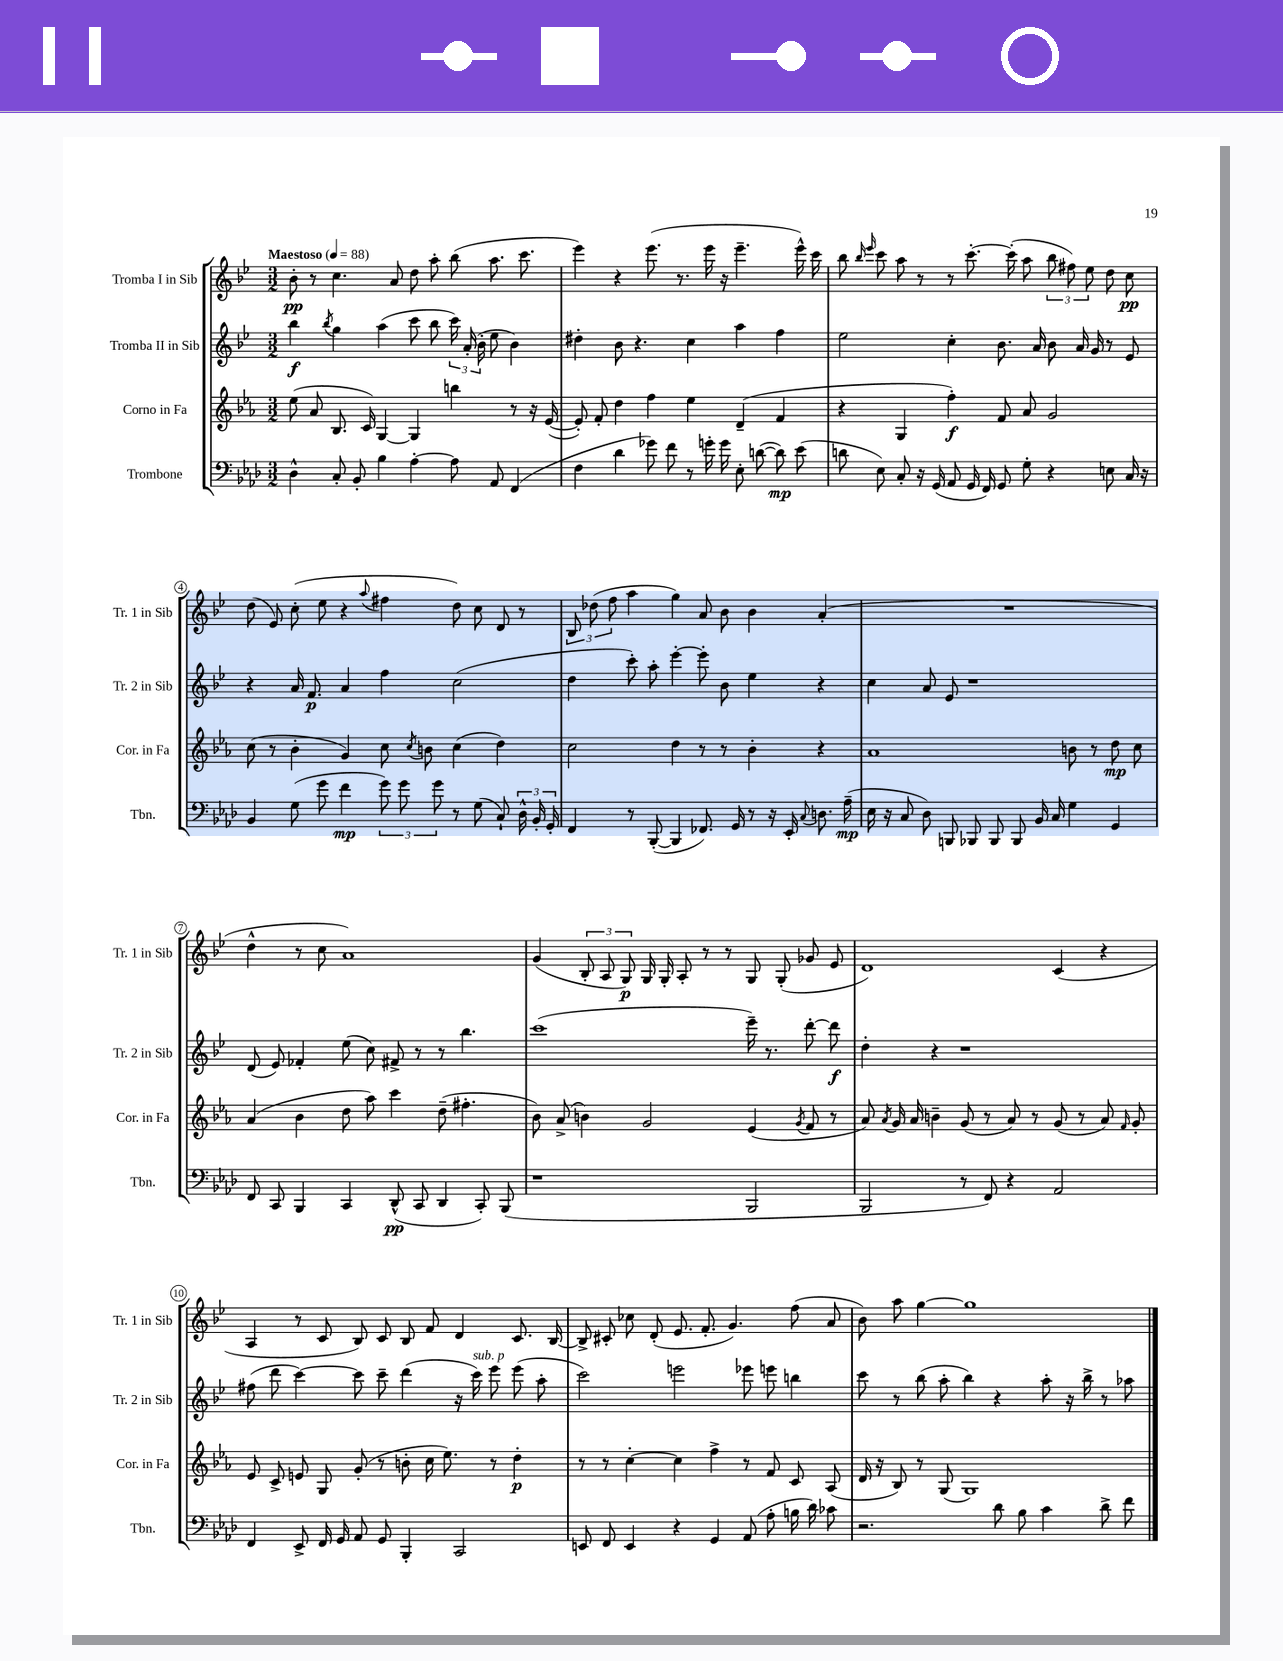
<<
\new StaffGroup <<
\new Staff = "s0" \with { instrumentName = "Tromba I in Sib" shortInstrumentName = "Tr. 1 in Sib" } {
    \clef treble \key bes \major \numericTimeSignature \time 3/2 \tempo "Maestoso" 4 = 88
    \autoBeamOff bes'8-.\pp r8 c''4. a'8 d''8 a''8-. bes''8( a''8. c'''8. |
    ees'''4) r4 ees'''8.( r8. ees'''16 r16 ees'''4.-- ees'''16-^) c'''16 |
    bes''8 \grace { bes''16 ees'''16 } c'''8 a''8 r8 r8 c'''8.~-. c'''16-.( a''8 \tuplet 3/2 { bes''8 fis''8) ees''8 } d''8 c''8\pp |
    d''8( ees'8) c''8-.( ees''8 r4 \appoggiatura { a''8 } fis''4 d''8) c''8 d'8 r8 |
    \tuplet 3/2 { bes8 des''8( f''8 } a''4 g''4) a'8 bes'8 bes'4 a'4-.( |
    R1. |
    d''4-^ r8 c''8 a'1) |
    g'4( \tuplet 3/2 { bes8-. a8 g8\p) } g16 g16-. a8-. r8 r8 g8 g8-.( ges'8 ees'8 |
    d'1) c'4( r4 |
    a4 r8 c'8 bes8) c'8 bes8 f'8 d'4 c'8. bes16~ |
    bes8-> cis'8-. ces''8 d'8-.( ees'8. f'8.-. g'4.) f''8( a'8 |
    bes'8) a''8 g''4~ g''1 \bar "|." |
}
\new Staff = "s1" \with { instrumentName = "Tromba II in Sib" shortInstrumentName = "Tr. 2 in Sib" } {
    \clef treble \key bes \major \numericTimeSignature \time 3/2
    \autoBeamOff bes''4\f \acciaccatura { bes''8 } g''4 a''4( c'''8 bes''8 \tuplet 3/2 { c'''16) a'16-.( bes'16-. } ees''8 bes'4) |
    dis''4-. bes'8 r4. c''4 a''4 f''4 |
    ees''2 c''4-. bes'8. a'16 bes'8 a'16 g'16 r8 ees'8 |
    r4 a'16 f'8.\p a'4 f''4 c''2( |
    d''4 c'''8-.) a''8-. ees'''4~-. ees'''8-. bes'8 ees''4 r4 |
    c''4 a'8 ees'8 r1 |
    d'8( ees'8) fes'4-. ees''8( c''8) fis'8-> r8 r8 bes''4. |
    c'''1( ees'''16--) r8. d'''8~-. d'''8\f |
    d''4-. r4 r1 |
    fis''8( d'''8 c'''4~) c'''8 c'''8-- d'''4( r16 c'''16^\markup { \italic "sub. p" }) ees'''8 ees'''8( a''8-. |
    c'''2) e'''2 ees'''8 e'''8 b''4 |
    c'''8 r8 bes''8( a''8-. bes''4) r4 a''8-. r16 bes''16-> r8 aes''8 \bar "|." |
}
\new Staff = "s2" \with { instrumentName = "Corno in Fa" shortInstrumentName = "Cor. in Fa" } {
    \clef treble \key ees \major \numericTimeSignature \time 3/2
    \autoBeamOff ees''8( aes'8 bes8. c'16) g4~ g4 b''4 r8 r16 ees'16~( |
    ees'8-.) f'8-. d''4 f''4 ees''4 d'4--( f'4 |
    r4 g4 f''4-.\f) f'8 aes'8 g'2 |
    c''8( r8 bes'4-. g'4) c''8 \acciaccatura { c''8 } b'8 c''4( d''4) |
    c''2 d''4 r8 r8 bes'4-. r4 |
    aes'1 b'8 r8 d''8\mp c''8 |
    aes'4( bes'4 d''8 aes''8) c'''4 d''8--( fis''4.-. |
    bes'8) aes'8->( b'4) g'2 ees'4( \acciaccatura { g'8 } f'8 r8 |
    aes'8) \acciaccatura { aes'8 } g'16 aes'16 b'4-- g'8( r8 aes'8) r8 g'8( r8 aes'8) \grace { f'16 } g'8-. |
    ees'8 c'8-> e'8 g8 g'8-.( r8 b'8-. c''16 ees''8.) r8 d''4-.\p |
    r8 r8 c''4~-. c''4 f''4-> r8 f'8 c'8 aes8( |
    d'16 r16 bes8) r8 g8( g1) \bar "|." |
}
\new Staff = "s3" \with { instrumentName = "Trombone" shortInstrumentName = "Tbn." } {
    \clef bass \key aes \major \numericTimeSignature \time 3/2
    \autoBeamOff des4-^ c8-. bes,8-. bes4 aes4~-. aes8 aes,8 f,4( |
    f4 des'4 ges'8) f'8 r8 g'16-. g'16 ees8-. d'8~( d'8\mp) ees'8( |
    d'8 ees8) c8-. r16 g,16( aes,8 g,16 f,16) g,8 g8-. r4 e8 c16 r16 |
    bes,4 g8( g'8 f'4\mp \tuplet 3/2 { g'8) g'8 g'8 } r8 g8( c8-!) \tuplet 3/2 { des16-^ bes,16-. g,16-. } |
    f,4 r8 bes,,8~-.( bes,,4 fes,8.) g,16 r8 r16 ees,16-. \appoggiatura { c8 } d8. aes16--\mp( |
    ees16 r16 c8 des8) b,,8 bes,,8 bes,,8 bes,,8 bes,16 c16 g4 g,4 |
    f,8 c,8 bes,,4 c,4 des,8-^\pp( c,8 des,4 c,8-.) bes,,8( |
    r1 bes,,2 |
    bes,,2 r8 f,8) r4 aes,2 |
    f,4 ees,8-> f,16 g,16 aes,8 g,8 bes,,4-. c,2 |
    e,8 f,8 e,4 r4 g,4 aes,8( aes8-. b16 des'16) ces'8 |
    r2. des'8 bes8 c'4 des'8-> f'8 \bar "|." |
}
>>
>>
\layout { \context { \Score \override BarNumber.stencil = #(make-stencil-circler 0.1 0.3 ly:text-interface::print) } }
